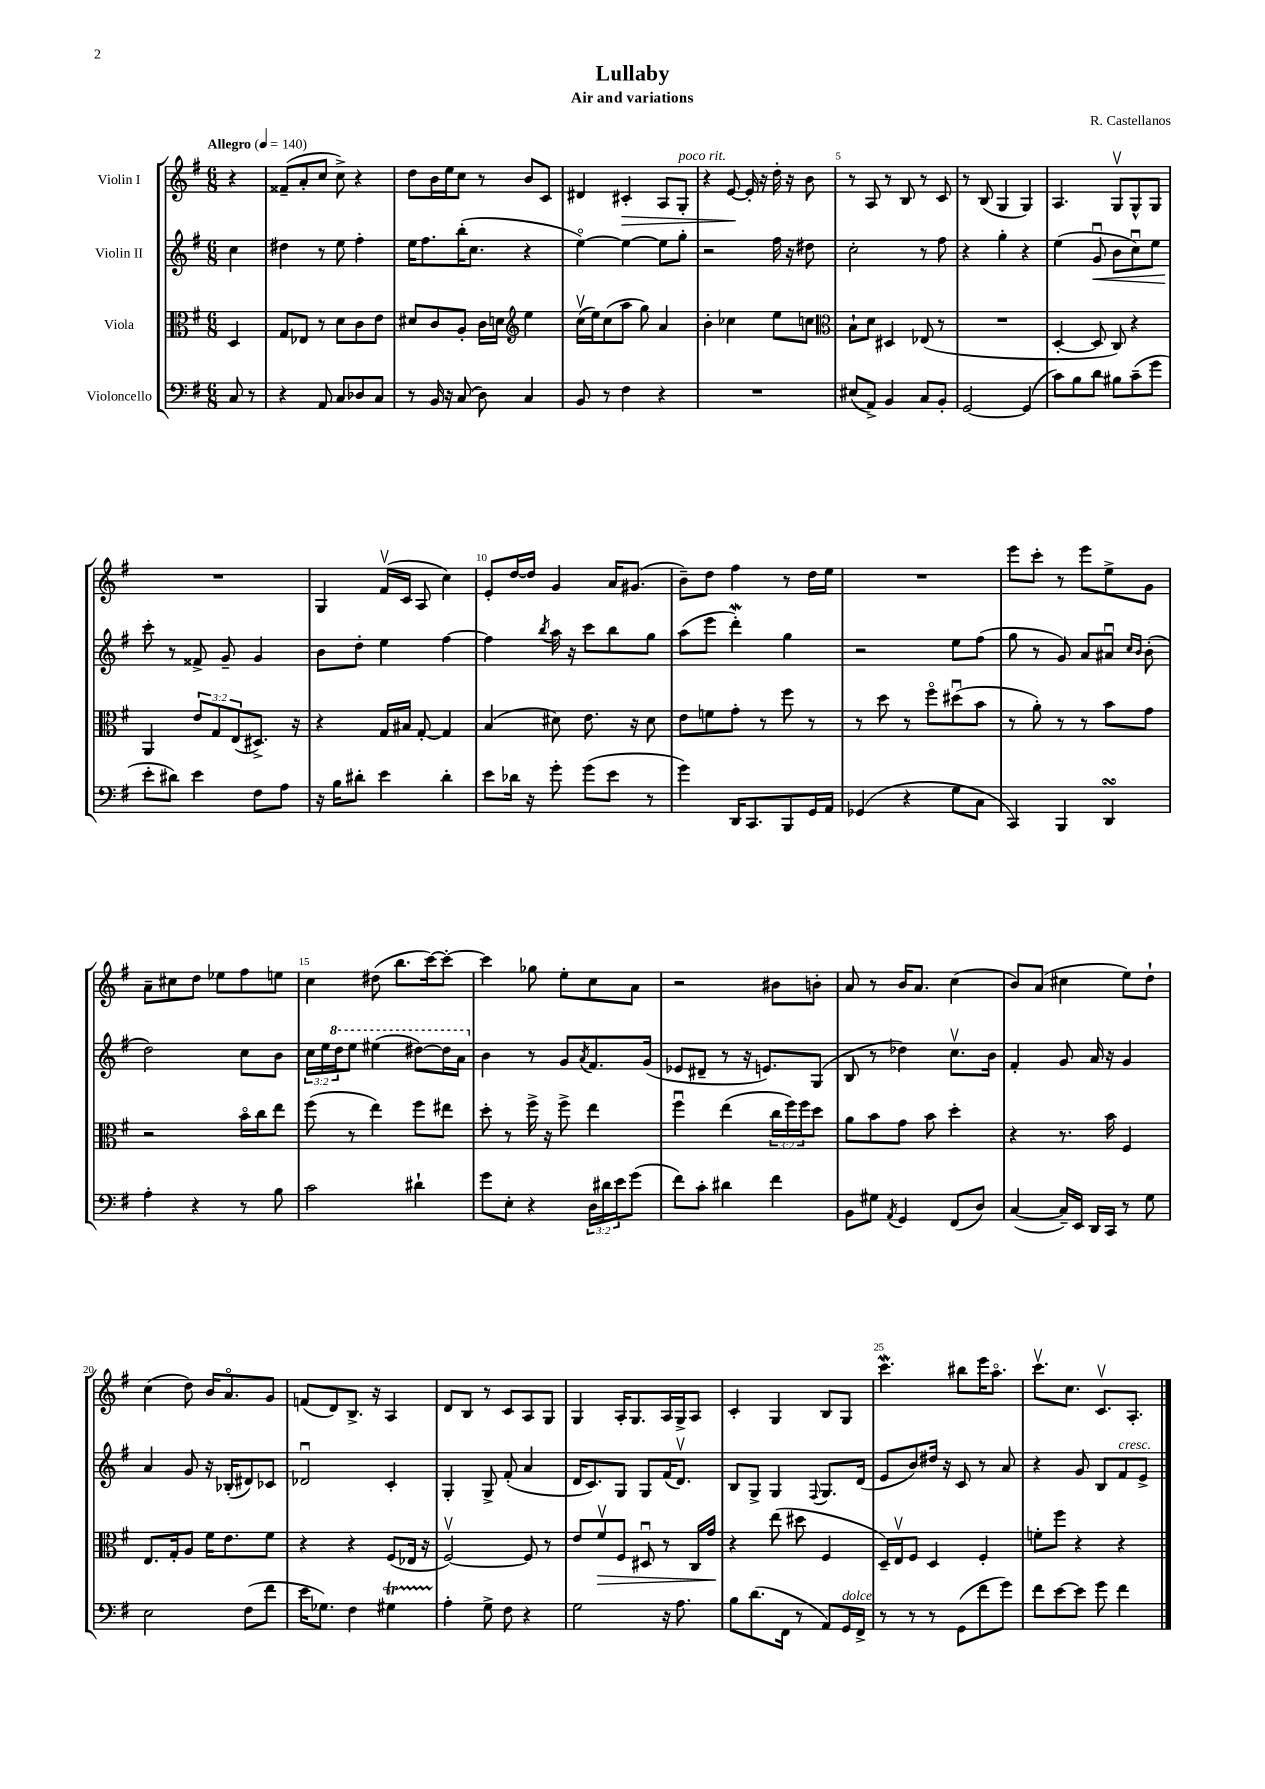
\header { title = "Lullaby" composer = "R. Castellanos" subtitle = "Air and variations" }
<<
\new StaffGroup <<
\new Staff = "s0" \with { instrumentName = "Violin I" } {
    \clef treble \key g \major \numericTimeSignature \time 6/8 \partial 4 \tempo "Allegro" 4 = 140
    r4 |
    fisis'8--( a'8-. c''8 c''8->) r4 |
    d''8 b'16 e''16 c''8 r8 b'8 c'8 |
    dis'4 cis'4-.\> a8 g8-.^\markup { \italic "poco rit." } |
    r4 e'8~\! e'16-. r16 d''16-. r16 b'8 |
    r8 a8 r8 b8 r8 c'8 |
    r8 b8( g4 g4) |
    a4. g8\upbow g8-^ g8 |
    R2. |
    g4 fis'16\upbow( c'16 a8 c''4) |
    e'8-. d''16~ d''16 g'4 a'16 gis'8.( |
    b'8--) d''8 fis''4 r8 d''16 e''16 |
    R2. |
    e'''8 c'''8-. r8 e'''8 e''8-> g'8 |
    a'8-- cis''8 d''8 ees''8 fis''8 e''8 |
    c''4 dis''8( b''8. c'''16~) c'''8~-. |
    c'''4 ges''8 e''8-. c''8 a'8 |
    r2 bis'8 b'8-. |
    a'8 r8 b'16 a'8. c''4( |
    b'8) a'8( cis''4 e''8) d''8-! |
    c''4( d''8) b'16 a'8.\flageolet g'8 |
    f'8( d'8) b8.-> r16 a4 |
    d'8 b8 r8 c'8 a8 g8 |
    g4 a16-. g8. a16 g16-> a8 |
    c'4-. g4 b8 g8 |
    c'''4.\mordent bis''8 e'''16 a''8.\flageolet |
    c'''8.\upbow c''8. c'8.\upbow a8.-. \bar "|." |
}
\new Staff = "s1" \with { instrumentName = "Violin II" } {
    \clef treble \key g \major \numericTimeSignature \time 6/8 \override Staff.TupletNumber.text = #tuplet-number::calc-fraction-text \partial 4
    c''4 |
    dis''4 r8 e''8 fis''4-. |
    e''16 fis''8. b''16-.( c''8. r4 |
    e''4~\flageolet) e''4~ e''8 g''8-. |
    r2 fis''16 r16 dis''8 |
    c''2-. r8 fis''8 |
    r4 g''4-. r4 |
    e''4( g'8\downbow\< b'8 c''8\downbow) e''8 |
    c'''8-.\! r8 fisis'8-> g'8-- g'4 |
    b'8 d''8-. e''4 fis''4~ |
    fis''4 \acciaccatura { b''8 } a''16 r16 c'''8 b''8 g''8 |
    a''8( e'''8 d'''4-.\mordent) g''4 |
    r2 e''8 fis''8( |
    g''8 r8 g'8) a'8 ais'8\downbow \grace { c''16 b'16 } b'8-.( |
    d''2) c''8 b'8 |
    \tuplet 3/2 { c''16 e''16 \ottava #1 d'''16 } e'''8 eis'''4( dis'''8~) dis'''16 a''16 \ottava #0 |
    b'4 r8 g'8 \acciaccatura { a'8 } fis'8. g'16( |
    ees'8 dis'8-- r8 r16 e'8.) g8( |
    b8 r8 des''4) c''8.\upbow b'16 |
    fis'4-. g'8 a'16 r16 g'4 |
    a'4 g'8 r16 bes16-.( dis'8) ces'8 |
    des'2\downbow c'4-. |
    g4-. g8-> fis'8-.( a'4 |
    d'16 c'8.) g8 g8 fis'16( d'8.\upbow) |
    b8 g8-> g4 \appoggiatura { fis8 } g8. d'16( |
    e'8 b'8) dis''16 r16 c'8 r8 a'8 |
    r4 g'8 b8 fis'8^\markup { \italic "cresc." } e'8-> \bar "|." |
}
\new Staff = "s2" \with { instrumentName = "Viola" } {
    \clef alto \key g \major \numericTimeSignature \time 6/8 \override Staff.TupletNumber.text = #tuplet-number::calc-fraction-text \partial 4
    d4 |
    g8 ees8 r8 d'8 c'8 e'8 |
    dis'8 c'8 a8-. c'16 d'16 \clef treble e''4 |
    c''16\upbow( e''16) c''8( a''8 g''8) a'4 |
    b'4-. ces''4 e''8 c''8 |
    \clef alto b8-! d'8 dis4 ees8( r8 |
    R2. |
    d4~-. d8 c8) r4 |
    a,4 \tuplet 3/2 { e'8 g8 e8( } dis8.->) r16 |
    r4 g16 bis16 g8~-. g4 |
    b4( dis'8) e'8. r16 dis'8 |
    e'8 f'8 g'8-. r8 fis''8 r8 |
    r8 d''8 r8 fis''8\flageolet dis''8\downbow( b'8 |
    r8 a'8-.) r8 r8 b'8 g'8 |
    r2 b'16\flageolet c''16 e''8 |
    fis''8( r8 e''4) fis''8 eis''8 |
    d''8-. r8 fis''16-> r16 fis''8-> e''4 |
    fis''4\downbow e''4( \tuplet 3/2 { c''16 fis''16) fis''16 } d''8 |
    a'8 b'8 g'8 b'8 d''4-. |
    r4 r8. b'16 fis4 |
    e8. g16-. a8 fis'16 e'8. fis'8 |
    r4 r4 fis8( ees16 r16 |
    fis2~\upbow) fis8 r8 |
    e'8 fis'8\upbow\> fis8 dis8\downbow r8 c16 g'16\! |
    r4 e''8( dis''8 fis4 |
    d16--) e16\upbow fis8 d4 fis4-. |
    f'8-. fis''8 r4 r4 \bar "|." |
}
\new Staff = "s3" \with { instrumentName = "Violoncello" } {
    \clef bass \key g \major \numericTimeSignature \time 6/8 \override Staff.TupletNumber.text = #tuplet-number::calc-fraction-text \partial 4
    c8 r8 |
    r4 a,8 c8 des8 c8 |
    r8 b,16 r16 c8( d8) c4 |
    b,8 r8 fis4 r4 |
    R2. |
    eis8( a,8->) b,4 c8 b,8-. |
    g,2~ g,4( |
    c'8) b8 d'8 bis8 c'8--( g'8 |
    e'8-. dis'8) e'4 fis8 a8 |
    r16 b16 dis'8-. e'4 dis'4-. |
    e'8 des'16 r16 g'8-. g'8( e'8 r8 |
    g'4) d,16 c,8. b,,8 g,16 a,16 |
    ges,4( r4 g8 c8 |
    c,4) b,,4 d,4\turn |
    a4-. r4 r8 b8 |
    c'2 dis'4-! |
    g'8 e8-. r4 \tuplet 3/2 { d16 dis'16 e'16 } g'8( |
    fis'8) c'8-. dis'4 fis'4 |
    b,8 gis8 \acciaccatura { a,8 } g,4 fis,8( d8) |
    c4~( c16--) e,16 d,16 c,16 r8 g8 |
    e2 fis8( fis'8 |
    e'16 ges8.) fis4 gis4\startTrillSpan |
    a4-.\stopTrillSpan g8-> fis8 r4 |
    g2 r16 a8. |
    b8 d'8.( fis,16 r8 a,8) g,16^\markup { \italic "dolce" } fis,16-> |
    r8 r8 r8 g,8( fis'8 g'8) |
    fis'8 e'8~ e'8 g'8 fis'4 \bar "|." |
}
>>
>>
\layout { \context { \Score \override BarNumber.break-visibility = ##(#f #t #t) barNumberVisibility = #(every-nth-bar-number-visible 5) } }
